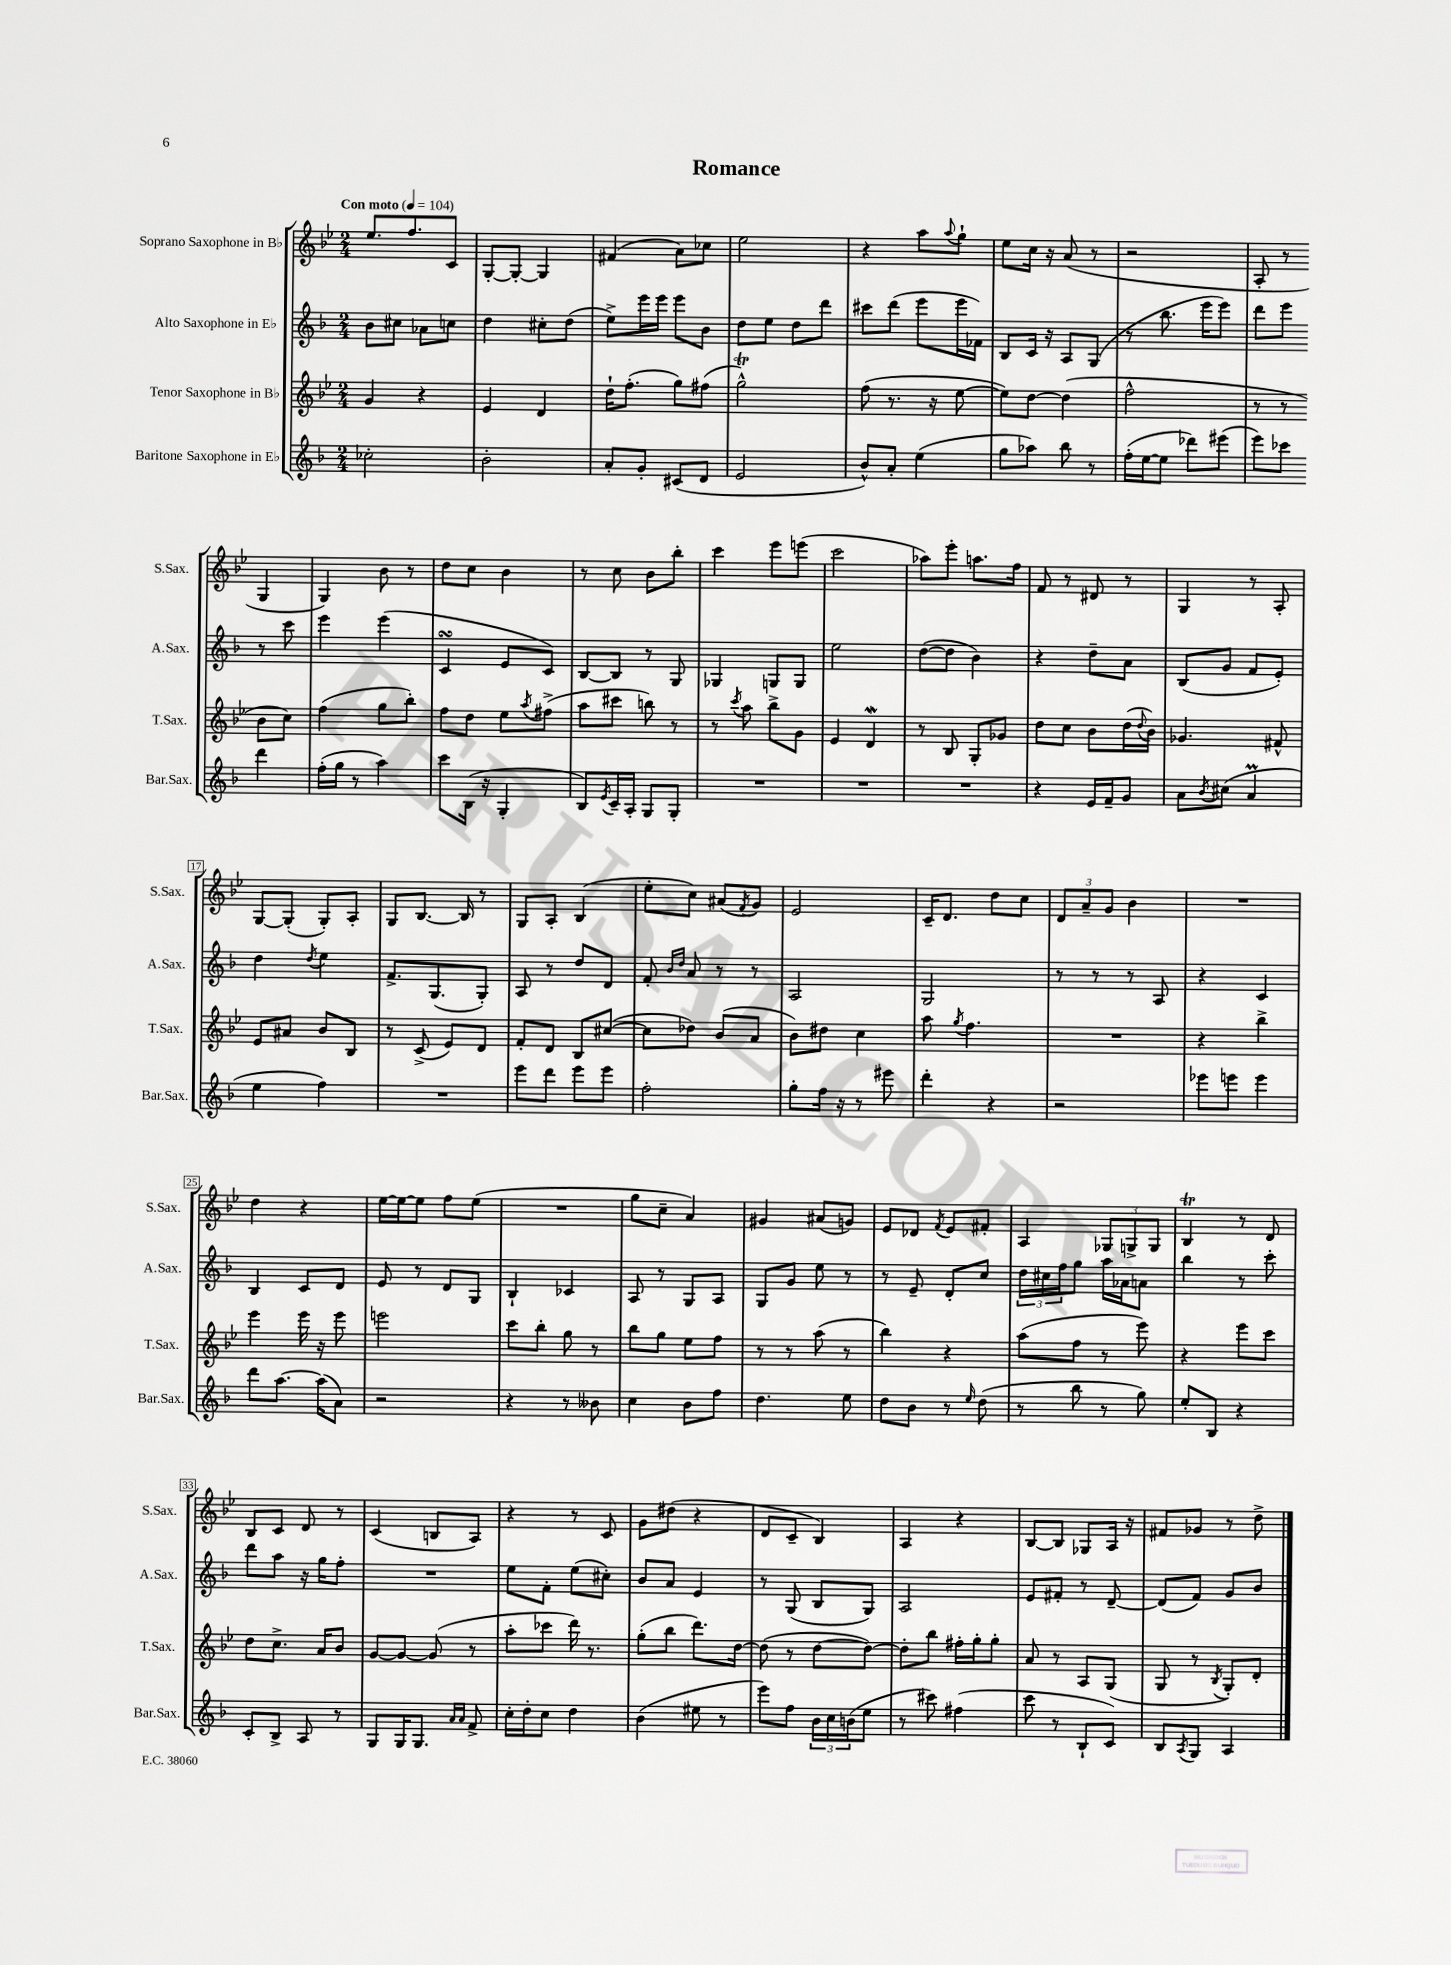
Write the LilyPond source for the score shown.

\header { title = "Romance" }
<<
\new StaffGroup <<
\new Staff = "s0" \with { instrumentName = "Soprano Saxophone in Bb" shortInstrumentName = "S.Sax." } {
    \clef treble \key bes \major \numericTimeSignature \time 2/4 \tempo "Con moto" 4 = 104
    ees''8. f''8. c'8 |
    g8~-. g8~-. g4 |
    fis'4( a'8) ces''8 |
    ees''2 |
    r4 a''8 \appoggiatura { a''8 } g''8-! |
    ees''8 c''16 r16 a'8( r8 |
    r2 |
    a8-. r8 g4 |
    g4) bes'8 r8 |
    d''8 c''8 bes'4 |
    r8 c''8 bes'8 bes''8-. |
    c'''4 ees'''8 e'''8( |
    c'''2 |
    aes''8) ees'''8-. a''8. f''16 |
    f'8 r8 dis'8 r8 |
    g4 r8 a8-. |
    g8~ g8-.( g8-.) a8-. |
    g8 bes8.~ bes16 r8 |
    g8 a8-. bes4( |
    ees''8-. c''8) ais'8( \acciaccatura { f'8 } g'8) |
    ees'2 |
    c'16-- d'8. d''8 c''8 |
    \tuplet 3/2 { d'8 a'8-- g'8 } bes'4 |
    R2 |
    d''4 r4 |
    ees''16~ ees''16~ ees''8 f''8 ees''8( |
    R2 |
    g''8 c''8-- a'4) |
    gis'4 ais'8( g'8) |
    ees'8 des'8 \acciaccatura { f'8 } ees'8 fis'8-. |
    a4 \tuplet 3/2 { ges8 g8-> g8 } |
    bes4\trill r8 d'8 |
    bes8 c'8 d'8 r8 |
    c'4( b8 a8) |
    r4 r8 c'8 |
    g'8 dis''8( r4 |
    d'8 c'8-- bes4) |
    a4 r4 |
    bes8~ bes8 ges8 a16 r16 |
    fis'8 ges'8 r8 d''8-> \bar "|." |
}
\new Staff = "s1" \with { instrumentName = "Alto Saxophone in Eb" shortInstrumentName = "A.Sax." } {
    \clef treble \key f \major \numericTimeSignature \time 2/4
    bes'8 cis''8 aes'8 c''8 |
    d''4 cis''8-. d''8( |
    e''8->) e'''16 e'''16 e'''8 bes'8 |
    d''8 e''8 d''8 d'''8 |
    cis'''8 d'''8( e'''8 e'''16 fes'16) |
    bes8 c'16 r16 a8 g8( |
    r8 bes''8. e'''16 e'''8) |
    d'''8 e'''8 r8 c'''8 |
    e'''4 e'''4( |
    c'4\turn e'8 c'8) |
    bes8~ bes8 r8 g8 |
    ges4 g8 g8 |
    e''2 |
    d''8~( d''8 bes'4) |
    r4 d''8-- a'8 |
    bes8( g'8 f'8 e'8-.) |
    d''4 \acciaccatura { d''8 } e''4 |
    f'8.-> g8.( g8-.) |
    a8 r8 d''8 d'8 |
    f'8-. \grace { bes'16 d''16 } a'8 r8 r8 |
    a2 |
    g2 |
    r8 r8 r8 a8 |
    r4 c'4 |
    bes4 c'8 d'8 |
    e'8 r8 d'8 g8 |
    bes4-! ces'4 |
    a8 r8 g8 a8 |
    g8 g'8 e''8 r8 |
    r8 e'8-- d'8-. c''8 |
    \tuplet 3/2 { d''16 cis''16 f''16 } g''8 a''16 aes'16 a'8 |
    bes''4 r8 c'''8-. |
    d'''8 a''8 r16 g''16 f''8-. |
    R2 |
    e''8 f'8-. e''8( cis''8-.) |
    bes'8 a'8 e'4 |
    r8 g8( bes8 g8) |
    a2 |
    e'8 fis'8-. r8 d'8~-- |
    d'8( f'8) g'8 bes'8 \bar "|." |
}
\new Staff = "s2" \with { instrumentName = "Tenor Saxophone in Bb" shortInstrumentName = "T.Sax." } {
    \clef treble \key bes \major \numericTimeSignature \time 2/4
    g'4 r4 |
    ees'4 d'4 |
    d''16-! f''8.-.( g''8) fis''8( |
    g''2-^\trill) |
    f''8( r8. r16 ees''8~ |
    ees''8) d''8~ d''4( |
    f''2-^ |
    r8 r8 bes'8 c''8) |
    f''4( g''8 bes''8-.) |
    f''8 d''8 ees''8 \acciaccatura { a''8 } fis''8->( |
    a''8 cis'''8 b''8) r8 |
    r8 \acciaccatura { c'''8 } a''8 bes''8-> g'8 |
    ees'4 d'4\mordent |
    r8 bes8 g8-. ges'8 |
    d''8 c''8 bes'8 d''16( \appoggiatura { d''8 } bes'16) |
    ges'4. fis'8-^ |
    ees'8 ais'8 bes'8 bes8 |
    r8 c'8->( ees'8) d'8 |
    f'8-. d'8 bes8 cis''8~( |
    cis''8 des''8) bes'8( a'8 |
    bes'8) dis''8 c''4 |
    a''8 \acciaccatura { g''8 } f''4. |
    R2 |
    r4 bes''4-> |
    ees'''4 ees'''16 r16 ees'''8 |
    e'''2 |
    c'''8 bes''8-. g''8 r8 |
    bes''8 g''8 ees''8 f''8 |
    r8 r8 a''8( r8 |
    bes''4) r4 |
    a''8( f''8 r8 ees'''8) |
    r4 ees'''8 c'''8 |
    d''8 c''8.-> a'16 bes'8 |
    g'8~ g'8~ g'8( r8 |
    a''8-. ces'''8 d'''16) r8. |
    g''8-.( bes''8 d'''8.) d''16~ |
    d''8( r8 d''8~ d''8~) |
    d''8-. bes''8 fis''16-. g''16-. g''8-. |
    a'8 r8 a8 g8( |
    g8 r8 \acciaccatura { bes8 } g8-.) d'8-. \bar "|." |
}
\new Staff = "s3" \with { instrumentName = "Baritone Saxophone in Eb" shortInstrumentName = "Bar.Sax." } {
    \clef treble \key f \major \numericTimeSignature \time 2/4
    ces''2-. |
    bes'2-. |
    a'8-. g'8-. cis'8( d'8 |
    e'2 |
    bes'8-^) a'8-. e''4( |
    g''8 aes''8) bes''8 r8 |
    f''16-.( e''16~ e''8 des'''8) eis'''8( |
    e'''8) ces'''8 d'''4 |
    f''16-.( g''16 r8 a''4) |
    c'''8 bes16( r16 g4-. |
    bes8) \acciaccatura { e'8 } c'16-- a16-. g8 g8-. |
    R2 |
    R2 |
    R2 |
    r4 e'16 f'16-- g'8 |
    a'8 \acciaccatura { bes'8 } cis''8( a'4\prall |
    e''4 f''4) |
    R2 |
    e'''8 d'''8 e'''8 e'''8 |
    f''2-. |
    g''8-. f''16 r16 r8 eis'''8 |
    d'''4-. r4 |
    r2 |
    ees'''8 e'''8 e'''4 |
    d'''8 a''8.~ a''16( a'8) |
    r2 |
    r4 r8 beses'8 |
    c''4 bes'8 f''8 |
    d''4. e''8 |
    d''8 bes'8 r8 \grace { e''16 } d''8( |
    r8 bes''8 r8 g''8) |
    e''8-. bes8 r4 |
    c'8-. bes8-> a8 r8 |
    g8 g16 g8. \grace { a'16 a'16 } f'8-> |
    c''16-. d''16-. c''8 d''4 |
    bes'4( eis''8 r8 |
    e'''8) f''8 \tuplet 3/2 { bes'16 c''16 b'16( } e''8 |
    r8 cis'''8) fis''4( |
    c'''8 r8 bes8-! c'8) |
    bes8 \acciaccatura { a8 } g8 a4 \bar "|." |
}
>>
>>
\layout { \context { \Score \override BarNumber.stencil = #(make-stencil-boxer 0.1 0.3 ly:text-interface::print) } }
